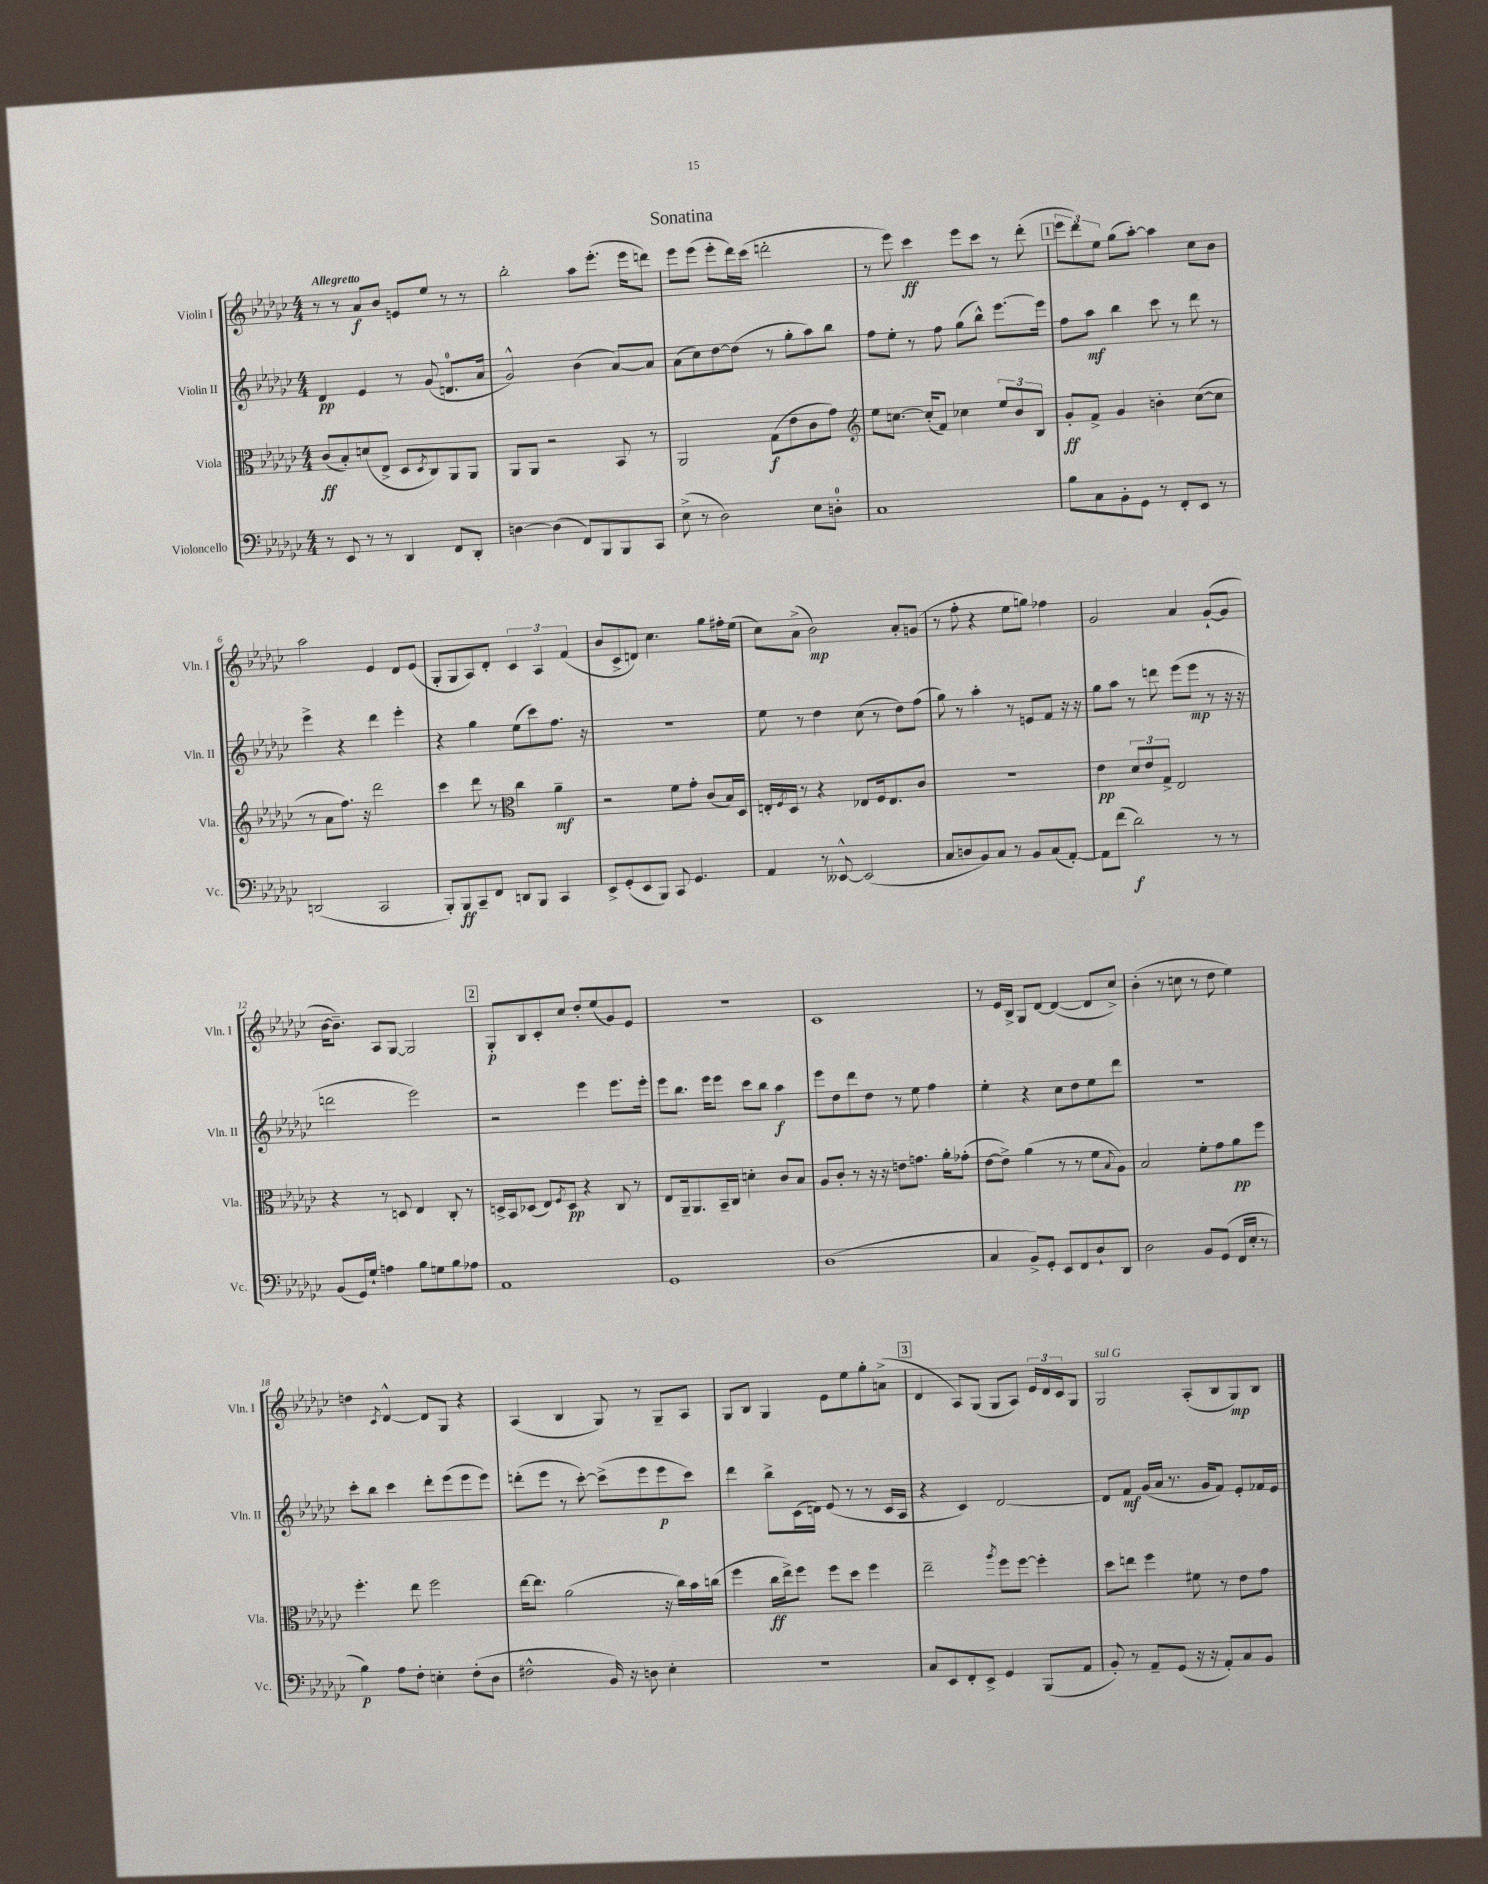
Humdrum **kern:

**kern	**dynam	**kern	**dynam	**kern	**dynam	**kern	**dynam
*part4	*part4	*part3	*part3	*part2	*part2	*part1	*part1
*staff4	*staff4	*staff3	*staff3	*staff2	*staff2	*staff1	*staff1
*I"Violoncello	*	*I"Viola	*	*I"Violin II	*	*I"Violin I	*
*I'Vc.	*	*I'Vla.	*	*I'Vln. II	*	*I'Vln. I	*
*clefF4	*	*clefC3	*	*clefG2	*	*clefG2	*
*k[b-e-a-d-g-c-]	*	*k[b-e-a-d-g-c-]	*	*k[b-e-a-d-g-c-]	*	*k[b-e-a-d-g-c-]	*
*M4/4	*	*M4/4	*	*M4/4	*	*M4/4	*
=1	=1	=1	=1	=1	=1	=1	=1
!	!	!	!	!	!	!LO:TX:a:B:t=Allegretto	!
8r	.	(8c-/L	ff	4d-/	pp	8r	.
8EE-/	.	8B-'/)	.	.	.	8r	.
8r	.	(8dn/	.	4e-/	.	8a-/L	f
8r	.	8E-^/J	.	.	.	8b-/J	.
4DD-/	.	8D-/L	.	8r	.	8en/L	.
.	.	8qD-/	.	.	.	.	.
.	.	8C-/)	.	(8g-/	.	8ee-/J	.
8FF/L	.	8AA-/	.	8.dn/L	.	8r	.
8DD-'/J	.	8AA-/J	.	.	.	8r	.
.	.	.	.	16a-/Jk	.	.	.
=2	=2	=2	=2	=2	=2	=2	=2
[4Dn\	.	8AA-/L	.	2g-^^/)	.	2bb-'\	.
.	.	8AA-/J	.	.	.	.	.
(4D\]	.	2r	.	.	.	.	.
8FF/L)	.	.	.	(4b-\	.	8aa-\L	.
8BBB-/	.	.	.	.	.	(8.eee-'\J	.
8BBB-/	.	8BB-/	.	[8a-/L)	.	.	.
.	.	.	.	.	.	16eee-\KL	.
8CC-/J	.	8r	.	8a-/J]	.	8dddn\J)	.
=3	=3	=3	=3	=3	=3	=3	=3
(8E-^\	.	2AA-/	.	(8a-\L	.	8eee-\L	.
8r	.	.	.	8cc-\)	.	(8eee-\J	.
2D-\)	.	.	.	[8dd-\	.	8eee-'\L	.
.	.	.	.	(8dd-\J]	.	16ddd-\L)	.
.	.	.	.	.	.	(16ccc-\JJ	.
.	.	(8G-\L	f	8r	.	2dddn'\	.
.	.	8e-\	.	8gg-'\L	.	.	.
8E-\L	.	8c-\	.	8aa-\)	.	.	.
8Dn'\J	.	8g-\J)	.	8bb-\J	.	.	.
=4	=4	=4	=4	=4	=4	=4	=4
*	*	*clefG2	*	*	*	*	*
1C-	.	8ee-\L	.	8ff\L	.	8r	.
.	.	[8.ccn\J	.	8ee-'\J	.	8eee-\)	.
.	.	.	.	8r	.	4ccc-\	ff
.	.	(16cc'/KL]	.	.	.	.	.
.	.	8f/J)	.	8ff\	.	.	.
.	.	4cc-X\	.	(8gg-\L	.	8eee-\L	.
.	.	.	.	8bb-^^\J)	.	8ccc-\J	.
.	.	12ee-/L	.	[8.eee-\L	.	8r	.
.	.	12b-/	.	.	.	.	.
.	.	.	.	.	.	(8ddd-'\	.
.	.	12B-/J	.	.	.	.	.
.	.	.	.	16eee-\Jk]	.	.	.
!!LO:REH:place=s1:t=1
=5	=5	=5	=5	=5	=5	=5	=5
8B-\L	.	8g-'/L	ff	8ff\L	.	12eee-\L	.
.	.	.	.	.	.	12ddd-\)	.
8C-\	.	8f^/J	.	8aa-\J	mf	.	.
.	.	.	.	.	.	12ee-\J	.
8BB-'\	.	4g-/	.	4bb-\	.	(8gg-\L	.
8GG-\J	.	.	.	.	.	[8aa-'\J)	.
8r	.	4bn'\	.	8ccc-\	.	4aa-\]	.
8FF'/L	.	.	.	8r	.	.	.
8EE-/J	.	([8cc-\L	.	8ddd-\	.	8cc-\L	.
8r	.	8cc-\J]	.	8r	.	8b-\J	.
!!LO:LB:g=z
=6	=6	=6	=6	=6	=6	=6	=6
(2DDn/	.	8r	.	4eee-^\	.	2aa-\	.
.	.	8a-\L	.	.	.	.	.
.	.	8.ff\J)	.	4r	.	.	.
.	.	16r	.	.	.	.	.
2CC-/	.	2ddd-\	.	4ddd-\	.	4e-/	.
.	.	.	.	4eee-'\	.	8d-/L	.
.	.	.	.	.	.	(8e-/J	.
=7	=7	=7	=7	=7	=7	=7	=7
8BBB-'/L)	.	4ccc-\	.	4r	.	8G-'/L	.
8BBB-/	ff	.	.	.	.	8G-/	.
8CC-~/	.	8ddd-\	.	4gg-\	.	8A-/)	.
8FF/J	.	8r	.	.	.	8d-'/J	.
*	*	*clefC3	*	*	*	*	*
8DDn/L	.	4cc-\	.	(8ee-\L	.	6c-/	.
8BBB-/J	.	.	.	8ccc-\)	.	.	.
.	.	.	.	.	.	6A-/	.
4CC-/	.	4a-~\	mf	8.ff\J	.	.	.
.	.	.	.	.	.	(6f/	.
.	.	.	.	16r	.	.	.
=8	=8	=8	=8	=8	=8	=8	=8
8EE-^/L	.	2r	.	1r	.	8b-/L	.
(8GG-'/	.	.	.	.	.	8c-^/	.
8EE-/	.	.	.	.	.	8dn/J)	.
8BBB-/J)	.	.	.	.	.	4.cc-\	.
8CC-/	.	8f\L	.	.	.	.	.
4.GG-/	.	8g-'\J	.	.	.	.	.
.	.	(8c-/L	.	.	.	8gg-\L	.
.	.	16B-/L)	.	.	.	16ff#X'\L	.
.	.	16D-/JJ	.	.	.	(16ee-\JJ	.
=9	=9	=9	=9	=9	=9	=9	=9
4AA-/	.	16En'/LL	.	8ee-\	.	8cc-\L)	.
.	.	8qF/	.	.	.	.	.
.	.	16D-/JJ	.	.	.	.	.
.	.	8r	.	8r	.	(8a-^\J	.
8r	.	4r	.	4dd-\	.	2b-\)	mp
[8EE--X^^/	.	.	.	.	.	.	.
(2EE--/]	.	8E-X/L	.	(8cc-\	.	.	.
.	.	16F/k	.	8r	.	.	.
.	.	8.E-/	.	.	.	.	.
.	.	.	.	8dd-\L)	.	8a-'/L	.
.	.	8c-/J	.	(8ff\J	.	(8gn/J	.
=10	=10	=10	=10	=10	=10	=10	=10
8C-/L	.	1r	.	8gg-\)	.	8r	.
8Dn/	.	.	.	8r	.	8ff'\	.
8BB-/)	.	.	.	4aa-'\	.	4r	.
8C-/J	.	.	.	.	.	.	.
8r	.	.	.	8r	.	8ee-\L	.
8BB-/L	.	.	.	8en/L	.	8ggn\J)	.
(8C-/	.	.	.	8f/J	.	4ff-X\	.
[8AA-'/J)	.	.	.	16r	.	.	.
.	.	.	.	16r	.	.	.
=11	=11	=11	=11	=11	=11	=11	=11
8AA-\L]	.	4e-\	pp	8gg-\L	.	2g-/	.
(8f\J	.	.	.	8aa-\J	.	.	.
2d-\)	f	12d-/L	.	8r	.	.	.
.	.	12e-/	.	.	.	.	.
.	.	.	.	8dddn\	.	.	.
.	.	12G-^/J	.	.	.	.	.
.	.	2E-/	.	(8eee-\L	.	4a-/	.
.	.	.	.	8eee-\J	mp	.	.
8r	.	.	.	8r	.	([8g-`/L	.
8r	.	.	.	16r	.	8g-/J]	.
.	.	.	.	16r	.	.	.
!!LO:LB:g=z
=12	=12	=12	=12	=12	=12	=12	=12
(8BB-/L	.	4r	.	2dddn\	.	[16b-\KL	.
.	.	.	.	.	.	8.b-~\J])	.
16GG-/L)	.	.	.	.	.	.	.
16G-`/JJ	.	.	.	.	.	.	.
4An\	.	8r	.	.	.	8A-/L	.
.	.	8Dn/	.	.	.	[8G-/J	.
8B-\L	.	4E-/	.	2eee-\)	.	2G-/]	.
8Gn\	.	.	.	.	.	.	.
8B-\	.	8C-'/	.	.	.	.	.
8A-X\J	.	8r	.	.	.	.	.
!!LO:REH:place=s1:t=2
=13	=13	=13	=13	=13	=13	=13	=13
1AA-	.	16Dn^/LL	.	2r	.	8G-'/L	p
.	.	16BB-/J	.	.	.	.	.
.	.	(8D-X/J	.	.	.	8B-/	.
.	.	8E-/L)	.	.	.	8c-'/	.
.	.	8qF/	.	.	.	.	.
.	.	8D-/J	pp	.	.	8cc-/J	.
.	.	4r	.	4eee-\	.	8dd-'/L	.
.	.	.	.	.	.	(8ee-/	.
.	.	8C-/	.	8.eee-\L	.	8g-/)	.
.	.	8r	.	.	.	8e-/J	.
.	.	.	.	16eee-'\Jk	.	.	.
=14	=14	=14	=14	=14	=14	=14	=14
1GG-	.	8E-/L	.	8eee-\L	.	1r	.
.	.	16AA-~/k	.	8.bb-\J	.	.	.
.	.	8.AA-/	.	.	.	.	.
.	.	.	.	16eee-\KL	.	.	.
.	.	16BB-~/L	.	8eee-\J	.	.	.
.	.	16C-/JJ	.	.	.	.	.
.	.	4dn'\	.	8ccc-\L	.	.	.
.	.	.	.	8bb-\J	.	.	.
.	.	8c-/L	.	4aa-\	f	.	.
.	.	8B-/J	.	.	.	.	.
=15	=15	=15	=15	=15	=15	=15	=15
(1D-	.	8A-/L	.	8eee-\L	.	1c-	.
.	.	8c-'/J	.	8dd-\	.	.	.
.	.	8r	.	8ddd-\	.	.	.
.	.	16r	.	8dd-\J	.	.	.
.	.	16r	.	.	.	.	.
.	.	8en\L	.	8r	.	.	.
.	.	8.gn\J	.	8ee-\	.	.	.
.	.	.	.	4ff\	.	.	.
.	.	16a-'\KL	.	.	.	.	.
.	.	(8g-X'\J	.	.	.	.	.
=16	=16	=16	=16	=16	=16	=16	=16
4C-/	.	[8e-\L	.	4ee-'\	.	8r	.
.	.	8e-^\J])	.	.	.	16e-/LL	.
.	.	.	.	.	.	16B-^/JJ	.
8BB-^/L)	.	(4a-\	.	4r	.	8G-/L	.
8GG-'/J	.	.	.	.	.	[8d-/J	.
8EE-/L	.	8r	.	8cc-\L	.	(4d-/_	.
8FF/	.	8r	.	8dd-\	.	.	.
8D-`/	.	8f\L	.	8ee-\	.	8d-/L]	.
.	.	8qqB-/	.	.	.	.	.
8DD-/J	.	8A-\J)	.	8ddd-\J	.	8cc-^/J)	.
=17	=17	=17	=17	=17	=17	=17	=17
2D-\	.	2B-/	.	1r	.	(4b-'\	.
.	.	.	.	.	.	8r	.
.	.	.	.	.	.	8ccn\	.
8BB-/L	.	8f'\L	.	.	.	8r	.
(8GG-/J	.	8g-\	.	.	.	8dd-\	.
16FF/LL	.	8a-\	pp	.	.	4ee-\)	.
16E-'/JJ	.	.	.	.	.	.	.
8r	.	8ff\J	.	.	.	.	.
!!LO:LB:g=z
=18	=18	=18	=18	=18	=18	=18	=18
4B-\)	p	4.ff'\	.	8ccc-'\L	.	4ddn\	.
.	.	.	.	8bb-\J	.	.	.
.	.	.	.	.	.	8qc-/	.
8A-\L	.	.	.	4ccc-\	.	[4d-^^/	.
8F'\J	.	8ee-\	.	.	.	.	.
4En'\	.	2ff\	.	8ddd-'\L	.	8d-/L]	.
.	.	.	.	(8eee-\	.	8G-/J	.
(8F'\L	.	.	.	8eee-\	.	4r	.
8D-\J	.	.	.	8eee-\J)	.	.	.
=19	=19	=19	=19	=19	=19	=19	=19
2F#X^^\	.	[16ee-\KL	.	(8dddn'\L	.	(4A-/	.
.	.	8.ee-\J]	.	.	.	.	.
.	.	.	.	8eee-\J	.	.	.
.	.	(2a-\	.	8r	.	4B-/	.
.	.	.	.	[8ccc-'\)	.	.	.
16BB-/)	.	.	.	(8ccc-^\L]	.	8G-/)	.
16r	.	.	.	.	.	.	.
8Dn\	.	.	.	8eee-\	.	8r	.
4E-'\	.	16r	.	8eee-\	p	8G-~/L	.
.	.	16cc-\LL)	.	.	.	.	.
.	.	16b-\	.	8ccc-\J)	.	8A-/J	.
.	.	(16ccn\JJ	.	.	.	.	.
=20	=20	=20	=20	=20	=20	=20	=20
1r	.	4ff\	.	4ddd-\	.	8G-/L	.
.	.	.	.	.	.	8B-/J	.
.	.	16cc-\LL	ff	8bb-^\L	.	4G-/	.
.	.	16ee-^\J)	.	.	.	.	.
.	.	8ff\J	.	(16c-\L	.	.	.
.	.	.	.	16dn\JJ)	.	.	.
.	.	8ff\L	.	(8e-/	.	8e-\L	.
.	.	8dd-\J	.	8r	.	8ee-\	.
.	.	4ff\	.	8r	.	8gg-'\	.
.	.	.	.	16c-/LL	.	(8an^\J	.
.	.	.	.	16A-/JJ	.	.	.
!!LO:REH:place=s1:t=3
=21	=21	=21	=21	=21	=21	=21	=21
8C-/L	.	2ee-~\	.	4r	.	4d-/	.
8EE-/	.	.	.	.	.	.	.
8FF'/	.	.	.	4c-/)	.	8A-/L)	.
8EE-^/J	.	.	.	.	.	(8G-/J	.
.	.	8qaa-/	.	.	.	.	.
4GG-/	.	8ff\L	.	[2d-/	.	8G-/L	.
.	.	[8ff\J	.	.	.	8A-/J)	.
(8BBB-/L	.	4ff'\]	.	.	.	24e-/LL	.
.	.	.	.	.	.	24d-/	.
.	.	.	.	.	.	24c-/J	.
8AA-/J	.	.	.	.	.	8G-/J	.
=22	=22	=22	=22	=22	=22	=22	=22
!	!	!	!	!	!	!LO:TX:a:i:t=sul G	!
8BB-'/)	.	8dd-\L	.	8d-/L]	.	2G-/	.
8r	.	8een\J	.	8f/J	mf	.	.
8AA-~/L	.	4ff\	.	(16g-/LL	.	.	.
.	.	.	.	16a-/JJ	.	.	.
(8GG-/J	.	.	.	8.r	.	.	.
16r	.	8f#X\	.	.	.	(8A-'/L	.
16r	.	.	.	16g-/KL	.	.	.
8AA-'/L)	.	8r	.	8f/J)	.	8B-/	.
8C-/	.	8e-\L	.	8e-'/L	.	8G-/)	mp
8BB-/J	.	8g-\J	.	16f-X/L	.	8B-/J	.
.	.	.	.	16e-/JJ	.	.	.
==	==	==	==	==	==	==	==
*-	*-	*-	*-	*-	*-	*-	*-
